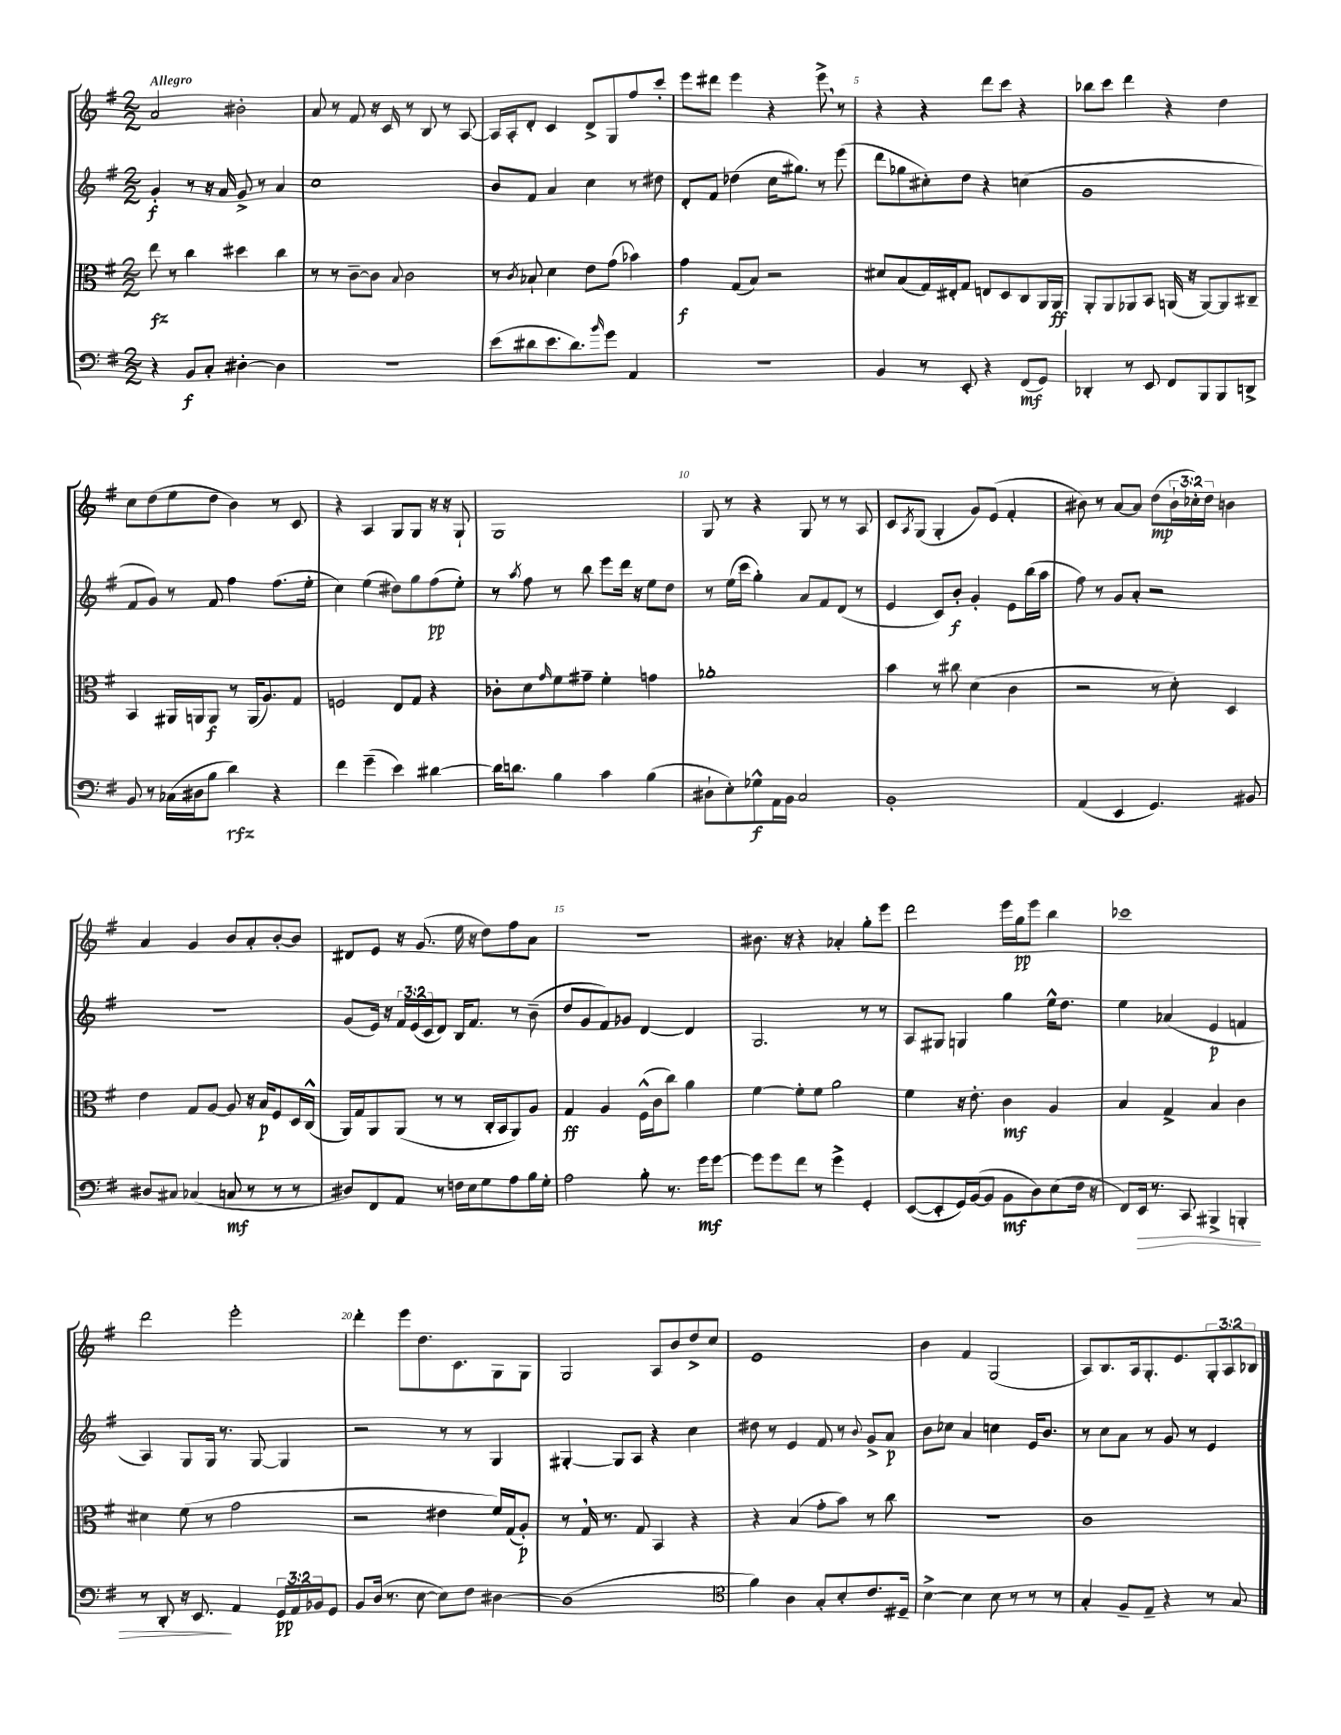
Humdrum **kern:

**kern	**kern	**kern	**kern
*staff4	*staff3	*staff2	*staff1
*clefF4	*clefC3	*clefG2	*clefG2
*k[f#]	*k[f#]	*k[f#]	*k[f#]
*M2/2	*M2/2	*M2/2	*M2/2
4r	8ee\	4g'/	2a/
.	8r	.	.
8BB/L	4cc\	8r	.
8C'/J	.	16r	.
.	.	16a/	.
[4D#'\	4dd#\	8g^/	2b#'\
.	.	8r	.
4D#\]	4cc\	4a/	.
=	=	=	=
1r	8r	1cc	8a/
.	8r	.	8r
.	[8c~\L	.	8f#/
.	8c\]J	.	16r
.	.	.	16c/
.	8qqB/	.	.
.	2c\	.	8r
.	.	.	8B/
.	.	.	8r
.	.	.	[8A/
=	=	=	=
(8e\L	8r	8b/L	16A/]LL
.	.	.	16A'/J
.	8qc/	.	.
8d#\	8B-`/	8f#/J	8d'/J
8.e\	4d\	4a/	4c/
8.d#\)	.	.	.
.	8e\L	4cc\	8d^/L
16qqb/	.	.	.
8g\J	(8g\J	.	8G/
4AA/	4b-\)	8r	8ff#/
.	.	8dd#\	8ccc'/J
=	=	=	=
1r	4g\	8d'/L	8eee\L
.	.	8f#/J	8ddd#\J
.	(8G/L	(4dd-\	4eee\
.	8B/J)	.	.
.	2r	16cc\LK	4r
.	.	8.gg#\J)	.
.	.	8r	8eee^\
.	.	(8eee\	8r
=	=	=	=
4BB/	8d#/L	8ddd\L	4r
.	(8B/	8gg-\	.
8r	16G/L)	8cc#'\)	4r
.	16E#'/J	.	.
8EE'/	8G/J	8dd\J	.
4r	8E/L	4r	8ddd\L
.	8D/	.	8ccc\J
(8FF#/L	8C/	(4cc\	4r
8GG/J)	16AA/L	.	.
.	16AA/JJ	.	.
=	=	=	=
4DD-'/	8AA'/L	1g	8bb-\L
.	8AA/	.	8ccc\J
8r	8AA-/	.	4ddd\
8EE/	8BB/J	.	.
8FF#/L	(16AA/	.	4r
.	16r	.	.
8BBB/	[8AA/L)	.	.
8BBB/	8AA/]	.	4dd\
8DD^/J	8C#~/J	.	.
=	=	=	=
8BB/	4BB/	8f#/L	8cc\L
8r	.	8g/J)	(8dd\
(16C-\LL	16AA#/LL	8r	8ee\
16D#\J	16AA/J	.	.
8B\J	8AA/J	8f#/	8dd\J
4d\)	8r	4ff#\	4b\)
.	(16AA/LK	.	.
.	8.A/)	.	.
4r	.	(8.ff#\L	8r
.	8G/J	.	8c/
.	.	16ee'\Jk	.
=	=	=	=
4f#\	2F/	4cc\)	4r
(4g~\	.	(4ee\	4A/
4e\)	8E/L	8dd#\L)	8G/L
.	8G/J	8gg\	8G/J
[4d#\	4r	(8ff#\	16r
.	.	.	16r
.	.	8ee'\J)	8G`/
=	=	=	=
16d#\]LK	8c-'\L	8r	1G
8.d\J	.	.	.
.	.	8qaa/	.
.	8d\	8ff#\	.
.	16qqg/	.	.
4B\	8f#\	8r	.
.	8g#~\J	8bb\	.
4c\	4f#'\	8eee\L	.
.	.	16ddd\Jk	.
.	.	16r	.
(4B\	4g\	8ee\L	.
.	.	8dd\J	.
=	=	=	=
8D#`\L	1a-'	8r	8G/
8E'\)	.	(16ee\LL	8r
.	.	16ccc\JJ	.
8G-^^\	.	4gg'\)	4r
16AA\L	.	.	.
16BB\JJ	.	.	.
2C/	.	8a/L	8G/
.	.	8f#/	8r
.	.	(8d/J	8r
.	.	8r	8A/
=	=	=	=
1BB'	4b\	4e/	8c/L
.	.	.	8qA/
.	.	.	(8G/J
.	8r	8c/L)	4G'/
.	8cc#\	8b'/J	.
.	(4d\	4g'/	8g/L)
.	.	.	(8e/J
.	4c\	8e\L	4f#'/
.	.	(16bb\L	.
.	.	16aa\JJ	.
=	=	=	=
(4AA/	2r	8ff#\)	8b#\)
.	.	8r	8r
4EE/	.	8g/L	[8a/L
.	.	8a'/J	8a/]J
4.GG/)	8r	2r	(8dd\L
.	8d'\)	.	24b#`\L
.	.	.	24cc-'\)
.	.	.	24dd\JJ
.	4D/	.	4b\
8BB#/	.	.	.
=	=	=	=
8D#/L	4e\	1r	4a/
8C#/J	.	.	.
(4C-/	8G/L	.	4g/
.	[8A/J	.	.
8C/	8A/]	.	8b/L
8r	16r	.	8a'/
.	16B/LK	.	.
8r	8F#/	.	[8b'/
8r	16D/L	.	8b/]J
.	(16C^^/JJ	.	.
=	=	=	=
8D#/L)	16AA/LL)	(8g/L	8d#/L
.	16G/J	.	.
8FF#/	8AA/	16e/Jk)	8e/J
.	.	16r	.
8AA/J	(8AA/J	24f#/LL	16r
.	.	(24e/	.
.	.	.	(8.g/
.	.	24c/J	.
8r	8r	8d/J)	.
16F\LL	8r	16B/LK	16ee\
16E\J	.	8.f#/J	16r
8G\	16C'/LL	.	8dd\L)
.	16BB/J	.	.
8A\	8AA/)	8r	8ff#\
16B\L	8A/J	(8b~\	8a\J
16G'\JJ	.	.	.
=	=	=	=
2A\	4G/	8dd/L	1r
.	.	8g/	.
.	4A/	8f#/)	.
.	.	8g-/J	.
8B'\	(16F#^^\LL	[4d/	.
.	16c\J	.	.
8.r	8cc\J)	.	.
.	4a\	4d/]	.
16g\LK	.	.	.
[8g\J	.	.	.
=	=	=	=
8g\]L	[4f#\	2.G/	8.b#\
8g\	.	.	.
.	.	.	16r
8f#\J	8f#'\]L	.	4r
8r	8f#\J	.	.
4g^\	2a\	.	4a-'/
4GG'/	.	8r	8gg'\L
.	.	8r	8eee\J
=	=	=	=
([8EE/L	4f#\	8A/L	2ddd\
8EE'/]	.	8G#/J	.
16GG/L)	16r	4G/	.
([16BB/J	8.e'\	.	.
8BB/]J	.	.	.
8BB\L	4c\	4gg\	16eee\LL
.	.	.	16gg\J
8D\)	.	.	8eee\J
(8E\	4A/	16ee^^\LK	4bb\
.	.	8.dd\J	.
16F#\Jk	.	.	.
16r	.	.	.
=	=	=	=
8FF#/L)	4B/	4ee\	1ccc-
16EE/Jk	.	.	.
8.r	.	.	.
.	4G^/	(4a-/	.
8CC/	.	.	.
4BBB#^/	4B/	4e/	.
4BBB'/	4c\	4f/	.
=	=	=	=
8r	4d#\	4A/)	2ddd\
8DD'/	.	.	.
16r	(8f#\	8G/L	.
8.EE/	.	.	.
.	8r	16G/Jk	.
.	.	8.r	.
4AA/	2g\	.	2eee'\
.	.	[8G/	.
24GG/LL	.	4G/]	.
24AA/	.	.	.
24BB-/J	.	.	.
8GG/J	.	.	.
=	=	=	=
8BB/L	2r	2r	4ddd'\
(16D/Jk	.	.	.
8.r	.	.	.
.	.	.	8eee\L
[8E\	.	.	8.dd\
8E\]L)	4e#\	8r	.
.	.	.	8.c\
8F#\J	.	8r	.
[4D#\	16f#/LL)	4G/	8G\
.	(16G/J	.	.
.	8A'/J)	.	8G\J
=	=	=	=
(1D#]	8r	[4G#'/	2G/
.	16G/	.	.
.	8.r	.	.
.	.	8G#/]L	.
.	8G/	8A/J	.
.	4BB/	4r	8A/L
.	.	.	8b/
.	4r	4cc\	8dd^/
.	.	.	8cc/J
=	=	=	=
*clefC4	*	*	*
4f#\)	4r	8dd#\	1e
.	.	8r	.
4A\	(4B/	4e/	.
8G'/L	8g'\L	8f#/	.
8B'/	8b\J)	8r	.
.	.	8qqb/	.
8.c/	8r	8g^/L	.
.	8cc\	8a/J	.
16D#~/Jk	.	.	.
=	=	=	=
[4B^\	1r	8b\L	4b\
.	.	8cc-\J	.
4B\]	.	4a/	4f#/
8B\	.	4cc\	(2G/
8r	.	.	.
8r	.	16e/LK	.
.	.	8.b/J	.
8r	.	.	.
=	=	=	=
4G'/	1c	8r	8A/L)
.	.	8cc\L	8.B/
8F#~/L	.	8a\J	.
.	.	.	16A/k
8E~/J	.	8r	8.G'/
4r	.	8g/	.
.	.	.	8.e/
.	.	8r	.
8r	.	4e/	12G'/
.	.	.	12A/
8G/	.	.	.
.	.	.	12B-/J
==	==	==	==
*-	*-	*-	*-
